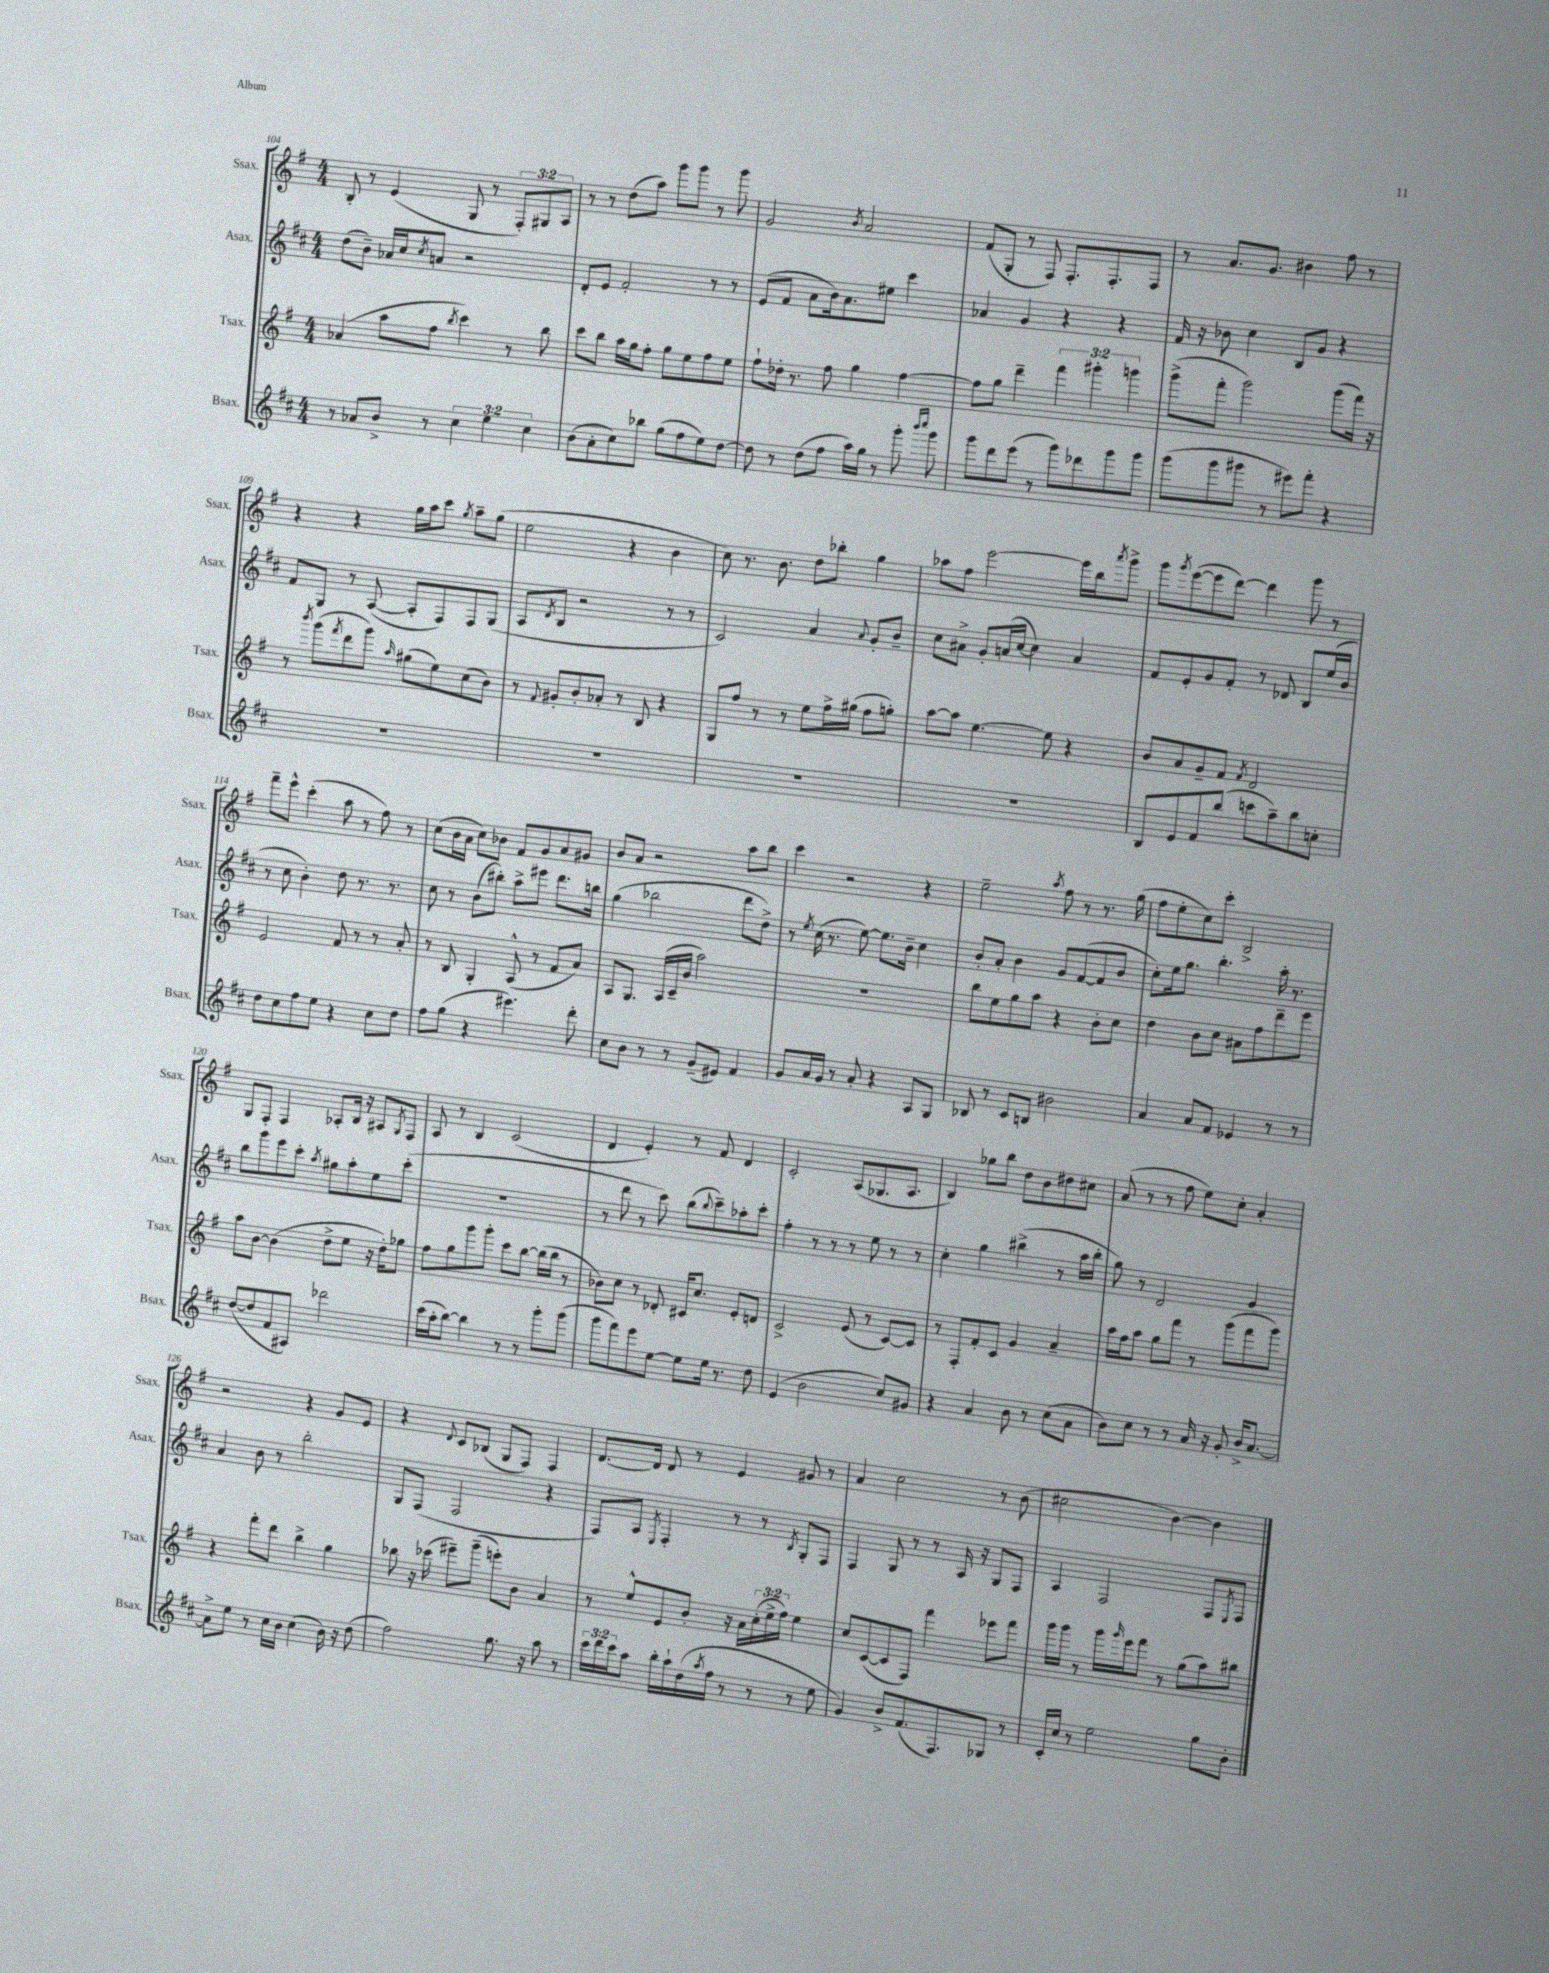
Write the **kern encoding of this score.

**kern	**kern	**kern	**kern
*part4	*part3	*part2	*part1
*staff4	*staff3	*staff2	*staff1
*I"Bsax.	*I"Tsax.	*I"Asax.	*I"Ssax.
*I'Bsax.	*I'Tsax.	*I'Asax.	*I'Ssax.
*clefG2	*clefG2	*clefG2	*clefG2
*k[f#c#]	*k[f#]	*k[f#c#]	*k[f#]
*M4/4	*M4/4	*M4/4	*M4/4
=104	=104	=104	=104
8r	(4a-X/	(8dd\L	8B'/
8a-X/L	.	8b~\J)	8r
8b^/J	8aa\L	16a-X/LL	(4e/
.	.	16cc#/J	.
.	.	8qcc#/	.
8r	8ff#\J	8an/J	.
.	8qbb/	.	.
6cc#\	4ccc\)	2r	8G/
.	.	.	8r
6ee\	.	.	.
.	8r	.	12F#'/L)
6cc#\	.	.	12G#X/
.	8bb\	.	.
.	.	.	12A/J
=105	=105	=105	=105
(8b\L	8ccc\L	8d'/L	8r
8a'\	8bb\J	8e/J	8r
8cc#\)	16aa\LL	2f#'/	(8dd\L
.	16gg\J	.	.
8bb-X\J	8ff#'\J	.	8aa\J)
(8gg\L	8gg\L	.	8ggg\L
8ff#\	8ee\	.	8ggg\J
8ee\)	8ff#\	8r	8r
[8dd\J	8ee\J	8r	8ggg\
=106	=106	=106	=106
8dd\]	8ff#`\L	(8e/L	2g/
8r	16dd-X'\Jk	8f#/J	.
.	8.r	.	.
(8dd\L	.	8a\L	.
8ff#\J	8ff#\	16b\k)	.
.	.	8.a\	.
.	.	.	8qb/
16aa\LL)	4gg\	.	2a/
16gg\JJ	.	.	.
8r	.	8ee#X\J	.
8ggg'\	[4ff#\	4ccc#\	.
16qqbbb/LL	.	.	.
16qqcccc#/JJ	.	.	.
8ggg\	.	.	.
=107	=107	=107	=107
8ggg\L	8ff#\L]	4a-X/	(8f#/L
8ddd\	8gg\J	.	8G'/J
(8eee\J	4ddd~\	4g/	8r
8r	.	.	8F#/)
8ggg\L)	6fff#\	4r	8.F#'/L
8ddd-X\	.	.	.
.	6ggg#X'\	.	.
.	.	.	8.F#'/
8ggg\	.	4r	.
.	6gggn\	.	.
8ggg\J	.	.	8F#/J
=108	=108	=108	=108
(8ggg\L	(8ggg^\L	16f#/	8r
.	.	16r	.
8ggg\	8fff#'\J	8b-X\	8.a/L
8ggg#X\J	2ggg\)	4cc#\	.
.	.	.	8.g/J
8r	.	.	.
8eee#X\L)	.	8B/L	4b#X\
8fff#'\J	.	8g/J	.
4r	(8ggg\L	4r	8ff#\
.	16fff#\Jk)	.	8r
.	16r	.	.
!!LO:LB:g=z
=109	=109	=109	=109
1r	8r	8f#/L	4r
.	8qbbb/	.	.
.	(8ggg\L	8G/J	.
.	8qfff#/	.	.
.	8ddd\	8r	4r
.	8ggg\J)	([8A/	.
.	16qqaa/	.	.
.	(8gg#X\L	8A'/L]	16gg\LL
.	.	.	16aa\J
.	8ee\)	8F#/)	8ccc\J
.	.	.	8qgg/
.	(8cc\	8F#/	8aa~\L
.	8b\J)	(8G/J	(8gg\J
=110	=110	=110	=110
1r	8r	8A/L	2ee\
.	8qqf#/	8qd/	.
.	8g#X'/L	8B/J	.
.	8b'/	2r	.
.	8a-X'/J	.	.
.	8r	.	4r
.	8B/	.	.
.	4r	8r	4b\
.	.	8r	.
=111	=111	=111	=111
1r	8G/L	2c#/)	8cc\)
.	8ff#/J	.	8.r
.	8r	.	.
.	.	.	8.b\
.	8r	.	.
.	8ee\L	4a/	8dd\L
.	16ff#^\L	.	8bb-X'\J
.	(16gg#X\JJ	.	.
.	.	8qqa/	.
.	8ff#\L	8g'/L	4gg\
.	8ggn'\J)	8b~/J	.
=112	=112	=112	=112
1r	[8aa\L	8cc#\L	8aa-X\L
.	8aa\J]	8a#X^\J	8ff#\J
.	[4.ee\	8g'/L	[2eee\
.	.	(16an/L	.
.	.	[16cc#/JJ	.
.	.	4cc#\])	.
.	8ee\]	.	.
.	4r	4a/	16eee\LL]
.	.	.	16bb\J
.	.	.	8qaaa/
.	.	.	8ggg^\J
=113	=113	=113	=113
8B/L	8b/L	8f#/L	8ggg\L
.	.	.	8qggg/
8e/	8a/	8e'/	([8eee\
8f#/	8g~/	8g/	8eee\]
(8bb/J	8f#/J	8f#'/J	[8ddd\J)
.	8qf#/	.	.
8cccn\L	2d/	8r	4ddd\]
8aa~\)	.	8d-X/	.
8bb\	.	8B/L	8ggg\
8ccn'\J	.	(16ee/L	8r
.	.	16b/JJ	.
!!LO:LB:g=z
=114	=114	=114	=114
8dd\L	2e/	8r	8fff#~\L
8cc#\	.	8cc#\	8eee^^\J
8ff#\	.	4b'\)	(4ccc'\
8ee\J	.	.	.
4r	8f#/	8dd\	8aa\
.	8r	8.r	8r
8cc#\L	8r	.	8ff#\)
.	.	8.r	.
8dd\J	8a'/	.	8r
=115	=115	=115	=115
8ff#\L	8r	8cc#\	(8cc\L
(8gg\J	8B/	8r	16b\L
.	.	.	16a\JJ
4r	4G'/	(8b\L	8cc\L)
.	.	8bb#X'\J)	8b-X\J
4.eee#X\)	(8A^^/	8aa^\L	8f#/L
.	8r	8eee#X\J	8g/
.	8f#/L	8.ddd\L	8a/
8ddd'\	8a/J)	.	8g#X/J
.	.	16bbn\Jk	.
=116	=116	=116	=116
8cc#\L	8A/L	(4gg\	8b/L
8b\J	8.G/J	.	8a/J
8r	.	2bb-X\	2r
.	(16A/LL	.	.
8r	16c~/	.	.
.	16b/JJ	.	.
(8g~/L	2aa\)	.	.
8e#X/J)	.	.	.
4f#/	.	8ddd\L	8aa\L
.	.	8dd^\J)	8bb\J
=117	=117	=117	=117
8g/L	1r	8r	4ccc\
.	.	8qee/	.
16a/L	.	(16cc#\	.
16g/JJ	.	8.r	.
8r	.	.	2r
8a'/	.	[8ee\)	.
4r	.	8.ee\L]	.
.	.	16b~\Jk	.
8A/L	.	4cc#\	4r
8G/J	.	.	.
=118	=118	=118	=118
8B-X/	8bb\L	8b'/L	2ee~\
8r	8ee\	8a'/J	.
8c#/L	8gg\	4b\	.
8Bn/J	8aa\J	.	.
.	.	.	8qaa/
2b#X\	4r	8g/L	8ff#\
.	.	([8f#/	8r
.	8b'\L	8f#/]	8.r
.	8cc\J	8b/J	.
.	.	.	(16gg\
=119	=119	=119	=119
4a/	4dd\	8cc#'\L)	8ff#\L
.	.	16ee\k	8ee'\
.	.	8.gg\J	.
8a/L	8b\L	.	8cc\)
8f#/J	8cc\J	4.bb'\	8ccc'\J
4e-X/	8a#X\L	.	2B^/
.	8ff#\	.	.
8r	8ddd~\	16aa'\	.
.	.	8.r	.
8r	8eee\J	.	.
!!LO:LB:g=z
=120	=120	=120	=120
([8dd/L	8aa\L	8bb\L	8G/L
8dd/]	[8b\J	8ggg\	8F#'/J
8f#/	(4b\]	8eee\	4F#/
8A#X/J)	.	8ccc#'\J	.
.	.	8qaa/	.
2ddd-X\	8dd^\L	8gg#X\L	8A-X'/L
.	8ee\J	8aa'\	16B/Jk
.	.	.	16r
.	16r	8ee\	8A#X/L
.	16dd'\KL)	.	.
.	.	.	8qG/
.	8gg-X\J	(8ccc#'\J	8F#/J
=121	=121	=121	=121
(16ccc#\LL	8ff#\L	1r	8A/
16aa'\J	.	.	.
[8bb\J)	8gg\	.	8r
4bb\]	8ggg\	.	4B/
.	8ggg'\J	.	.
8r	8ccc\L	.	(2c/
8r	[8bb\J	.	.
8ggg'\L	(16bb\LL]	.	.
.	16bb\JJ	.	.
(8ggg\J	8r	.	.
=122	=122	=122	=122
8ggg\L	8b-X\L)	8r	4d/
8fff#\)	8cc\J	8ddd\	.
8eee\	8r	8r	4e'/)
[8ee\J	8d-X'/	8ccc#\)	.
8ee\L]	16c#X/KL	(8bb\L	8r
.	8.cc/J	.	.
.	.	8qqbb/	.
16ee\Jk	.	8ccc#~\)	8f#/
8.r	.	.	.
.	8e'/L	8aa-X'\	4d/
8dd\	8dn/J	8ccc#'\J	.
=123	=123	=123	=123
(4e/	2c^/	4ff#'\	2c'/
2b\	.	8r	.
.	.	8r	.
.	(8e/	8r	(8A/L
.	8r	8ee\	8.G-X/
8cc#/L)	[8c/L)	8r	.
.	.	.	8.A/J
8g#X/J	8c/J]	8r	.
=124	=124	=124	=124
4r	8r	4cc#'\	4B/)
.	8F#'/L	.	.
4a/	8f#'/	4gg\	8gg-X\L
.	8c/J	.	8bb\J
8b\	4g/	(4bb#X^\	8dd\L
8r	.	.	8b\
(8cc#\L	4a~/	8r	8dd#X\
8a\J	.	16aa\LL	8cc#X\J
.	.	16bb#'\JJ	.
=125	=125	=125	=125
8b\L)	16aa\LL	8gg\)	(8a/
.	16ff#\J	.	.
8cc#\J	8aa\J	8r	8r
8r	8gg\L	2d/	8r
8r	8fff#\J	.	8ff#\
16a/	8r	.	8ee\L)
16r	.	.	.
8g'/	(8ggg\L	.	8cc'\J
16b^/KL	8fff#\	4g/	4a'/
[8.a/J	.	.	.
.	8ggg\J)	.	.
!!LO:LB:g=z
=126	=126	=126	=126
8a^\L]	4r	4a/	2r
8ee\J	.	.	.
8r	8fff#'\L	8b\	.
16cc#\LL	8ddd\J	8r	.
16b\JJ	.	.	.
(4cc#\	4bb^\	2bb'\	4r
16b\)	4gg\	.	8g/L
16r	.	.	.
(8dd\	.	.	8e/J
=127	=127	=127	=127
2ff#\)	8bb-X\	8G/L	4r
.	16r	(8F#/J	.
.	(16ccc-X\	.	.
.	.	.	8qqd/
.	8eee#X~\L)	2F#/	8c/L
.	(8ggg~\J	.	(8B-X/J
8.gg\	8eeen'\L)	.	8G/L
.	8b\J	.	8F#/J)
16r	.	.	.
8aa\	4a/	4r	4F#/
8r	.	.	.
=128	=128	=128	=128
24ccc#\LL	8r	8F#/L)	[8.d/L
24ddd\	.	.	.
24ccc#\J	.	.	.
8aa\J	8ee^^/L	8A/J	.
.	.	.	16d/Jk]
.	.	8qE/	.
16bb'\LL	8e/	4F#'/	8d/
16aa`\	.	.	.
(16dd\	8b'/J	.	8r
8qaa/	.	.	.
16ff#\JJ	.	.	.
8r	16r	8r	4e/
.	16a\LL	.	.
8r	(24cc'\	8r	.
.	24ee^\	.	.
.	24ff#\JJ)	.	.
.	.	8qB/	.
8r	4ee\	8G'/L	8g#X/
8ee\	.	8F#/J	8r
=129	=129	=129	=129
4g/)	8cc/L	4F#/	4a/
.	([8c/	.	.
8b^/L	8c/]	8G/	2cc\
(8.f#/	8F#/J)	8r	.
.	4fff#\	8r	.
8.F#/)	.	.	.
.	.	16A/	.
.	.	16r	.
8G-X/J	8eee-X\L	8G/L	8r
8r	8fff#\J	8F#/J	(8b\
=130	=130	=130	=130
16c#'/LL	16ggg\LL	4A/	2cc#X\
16cc#/JJ	16ggg\JJ	.	.
8r	8r	.	.
2ee\	16ggg\LL	2F#/	.
.	16qqggg/	.	.
.	16eee\J	.	.
.	8fff#\J	.	.
.	8r	.	[4b\)
.	(8gg\L	.	.
8gg\L	8aa\)	8F#/L	4b\]
.	.	8qE/	.
8b'\J	8bb#X\J	8F#/J	.
==	==	==	==
*-	*-	*-	*-
